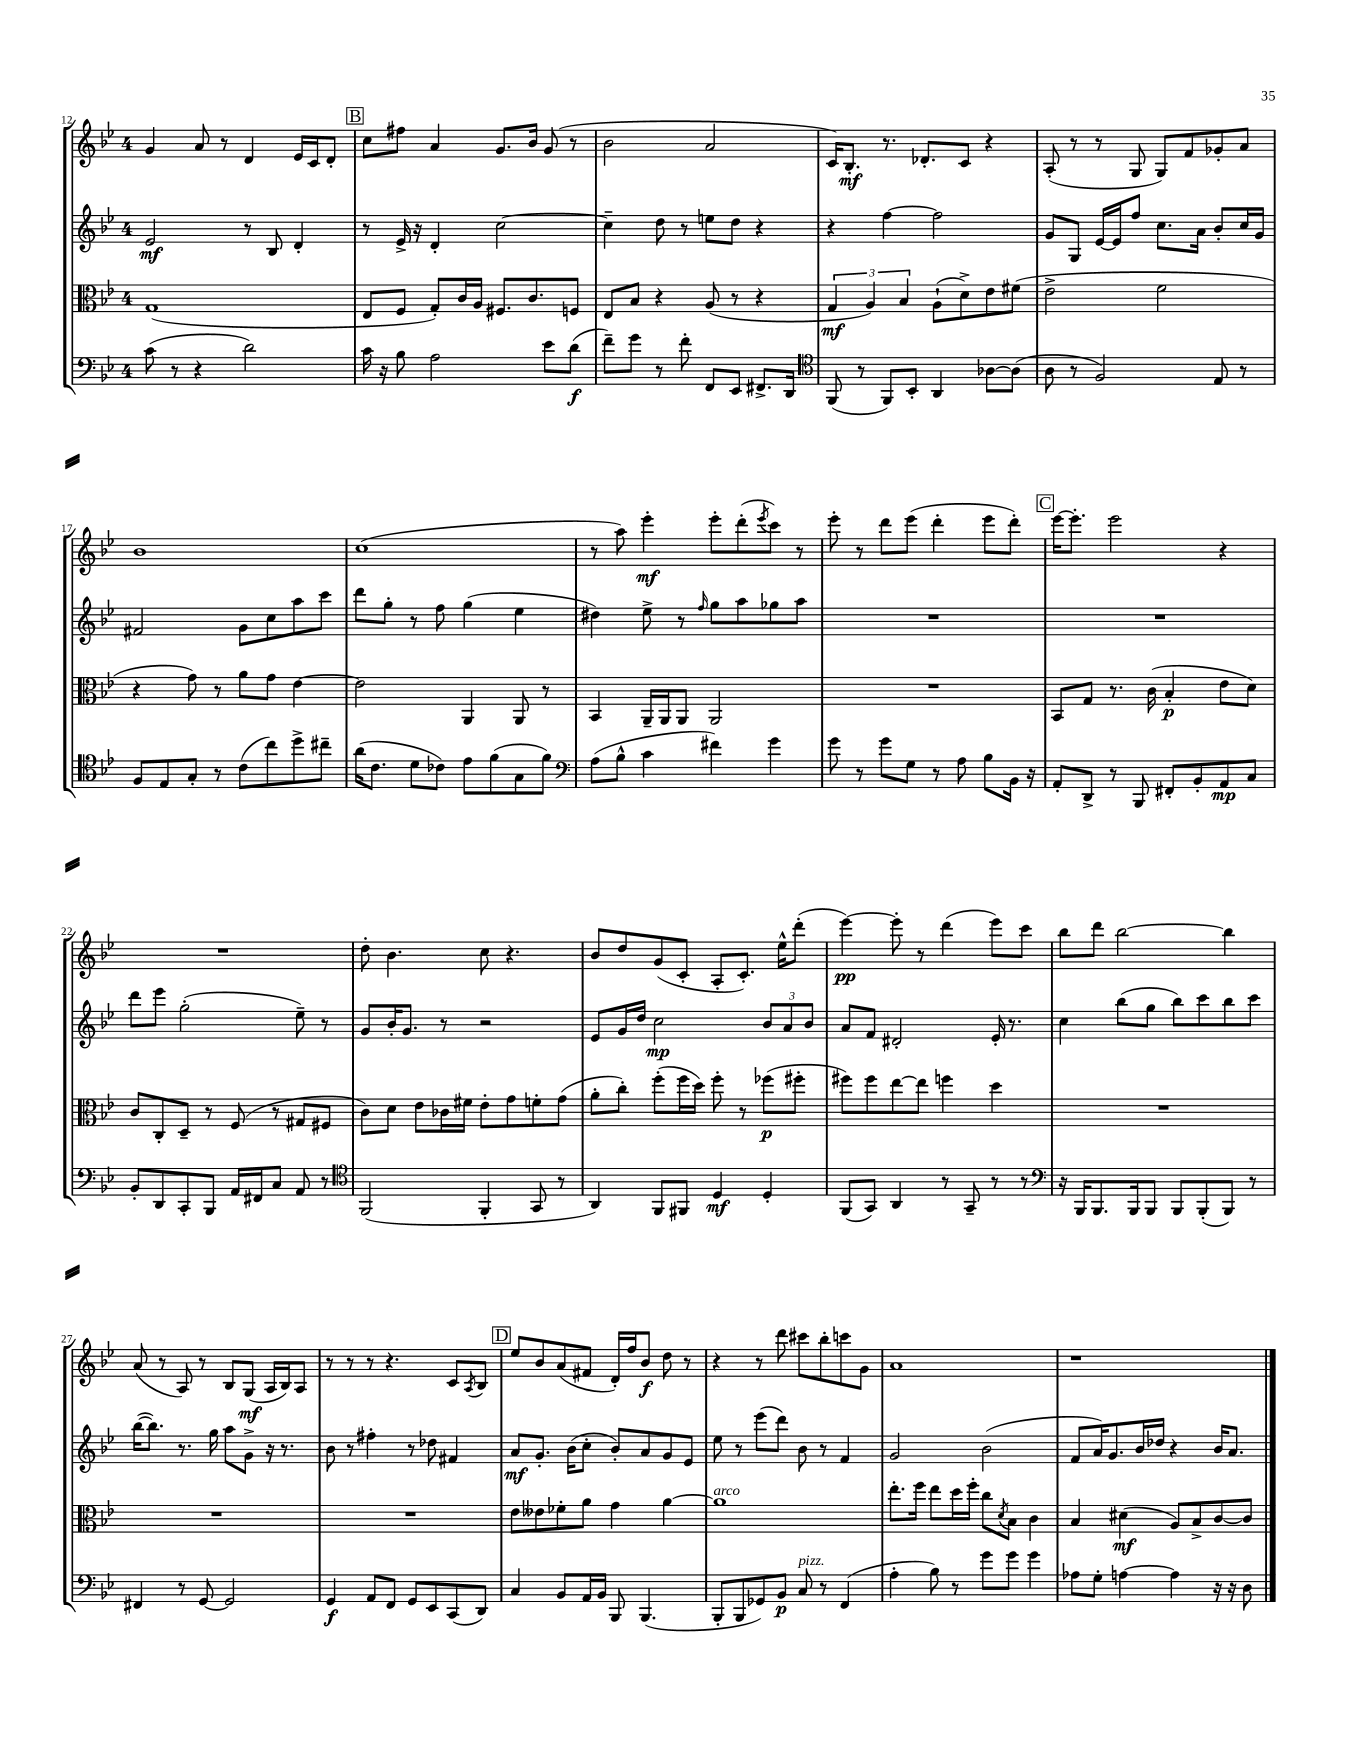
<<
\new StaffGroup <<
\new Staff = "s0" {
    \clef treble \key bes \major \once \override Staff.TimeSignature.style = #'single-digit \time 4/4
    g'4 a'8 r8 d'4 ees'16 c'16 d'8-. |
    \mark \markup { \box "B" } c''8 fis''8 a'4 g'8. bes'16 g'8( r8 |
    bes'2 a'2 |
    c'16) bes8.-.\mf r8. des'8.-. c'8 r4 |
    a8-.( r8 r8 g8 g8) f'8 ges'8-. a'8 |
    bes'1 |
    c''1( |
    r8 a''8) ees'''4-.\mf ees'''8-. d'''8-.( \acciaccatura { ees'''8 } c'''8) r8 |
    ees'''8-. r8 d'''8 ees'''8( d'''4-. ees'''8 d'''8-.) |
    \mark \markup { \box "C" } ees'''16~ ees'''8.-. ees'''2 r4 |
    R1 |
    d''8-. bes'4. c''8 r4. |
    bes'8 d''8 g'8( c'8-. a8-. c'8.-.) ees''16-^ d'''8-.( |
    ees'''4~\pp) ees'''8-. r8 d'''4( ees'''8) c'''8 |
    bes''8 d'''8 bes''2~ bes''4 |
    a'8( r8 a8) r8 bes8 g8\mf( a16 bes16) a8 |
    r8 r8 r8 r4. c'8 \acciaccatura { a8 } bes8 |
    \mark \markup { \box "D" } ees''8 bes'8 a'8( fis'8 d'16-.) f''16 bes'8\f d''8 r8 |
    r4 r8 d'''8 cis'''8 bes''8-. c'''8 g'8 |
    a'1 |
    r1 \bar "|." |
}
\new Staff = "s1" {
    \clef treble \key bes \major \once \override Staff.TimeSignature.style = #'single-digit \time 4/4
    ees'2\mf r8 bes8 d'4-. |
    \mark \markup { \box "B" } r8 ees'16-> r16 d'4-. c''2~ |
    c''4-- d''8 r8 e''8 d''8 r4 |
    r4 f''4~ f''2 |
    g'8 g8 ees'16~ ees'16 f''8 c''8. a'16 bes'8-. c''16 g'16 |
    fis'2 g'8 c''8 a''8 c'''8 |
    d'''8 g''8-. r8 f''8 g''4( ees''4 |
    dis''4) ees''8-> r8 \grace { f''16 } g''8 a''8 ges''8 a''8 |
    R1 |
    \mark \markup { \box "C" } R1 |
    d'''8 ees'''8 g''2-.( ees''8--) r8 |
    g'8 bes'16-. g'8. r8 r2 |
    ees'8 g'16 d''16 c''2\mp \tuplet 3/2 { bes'8 a'8 bes'8 } |
    a'8 f'8 dis'2-. ees'16-. r8. |
    c''4 bes''8( g''8 bes''8) c'''8 bes''8 c'''8 |
    bes''16~( bes''8.) r8. g''16 a''8 g'8-> r16 r8. |
    bes'8 r8 fis''4-. r8 des''8 fis'4 |
    \mark \markup { \box "D" } a'8\mf g'8.-. bes'16( c''8-. bes'8-.) a'8 g'8 ees'8 |
    ees''8 r8 ees'''8( d'''8) bes'8 r8 f'4 |
    g'2 bes'2( |
    f'8 a'16) g'8. bes'16 des''16 r4 bes'16 a'8. \bar "|." |
}
\new Staff = "s2" {
    \clef alto \key bes \major \once \override Staff.TimeSignature.style = #'single-digit \time 4/4
    g1( |
    \mark \markup { \box "B" } ees8 f8 g8-.) c'16 a16 fis8. c'8. f8 |
    ees8 bes8 r4 a8( r8 r4 |
    \tuplet 3/2 { g4\mf a4) bes4 } a8-!( d'8->) ees'8 fis'8( |
    ees'2-> f'2 |
    r4 g'8) r8 a'8 g'8 ees'4~ |
    ees'2 a,4 a,8 r8 |
    bes,4 a,16-- a,16 a,8 a,2 |
    R1 |
    \mark \markup { \box "C" } bes,8 g8 r8. c'16( bes4-.\p ees'8 d'8) |
    c'8 c8-. d8-- r8 f8( r8 gis8 fis8 |
    c'8) d'8 ees'8 ces'16 fis'16 ees'8-. g'8 f'8-. g'8( |
    a'8-. c''8-.) f''8-.( f''16 d''16) f''8-. r8 fes''8\p( fis''8-. |
    fis''8) fis''8 ees''8~ ees''8 f''4 d''4 |
    R1 |
    R1 |
    R1 |
    \mark \markup { \box "D" } ees'8 eeses'8 fes'8-. a'8 g'4 a'4~ |
    a'1^\markup { \italic "arco" } |
    ees''8.-. f''16 ees''8 d''16 f''16-. c''8 \acciaccatura { d'8 } bes8 c'4 |
    bes4 dis'4\mf( a8) bes8-> c'8~ c'8 \bar "|." |
}
\new Staff = "s3" {
    \clef bass \key bes \major \once \override Staff.TimeSignature.style = #'single-digit \time 4/4
    c'8( r8 r4 d'2) |
    \mark \markup { \box "B" } c'16 r16 bes8 a2 ees'8 d'8\f( |
    f'8--) g'8 r8 f'8-. f,8 ees,8 fis,8.-> d,16 |
    \clef tenor f,8( r8 f,8) bes,8-. a,4 aes8~ aes8( |
    a8 r8 f2) ees8 r8 |
    f8 ees8 g8-. r8 c'8( c''8) d''8-> cis''8-- |
    a'16( c'8. d'8 ces'8) ees'8 f'8( g8 f'8) |
    \clef bass a8( bes8-^ c'4 fis'4) g'4 |
    g'8 r8 g'8 g8 r8 a8 bes8 bes,16 r16 |
    \mark \markup { \box "C" } a,8-. d,8-> r8 bes,,8 fis,8-. bes,8-. a,8\mp c8 |
    bes,8-. d,8 c,8-. bes,,8 a,16 fis,16 c8 a,8 r8 |
    \clef tenor f,2( f,4-. g,8 r8 |
    a,4) f,8 fis,8 d4\mf d4-. |
    f,8( g,8) a,4 r8 g,8-- r8 r8 |
    \clef bass r16 bes,,16 bes,,8. bes,,16 bes,,8 bes,,8 bes,,8-.( bes,,8) r8 |
    fis,4 r8 g,8~ g,2 |
    g,4\f a,8 f,8 g,8 ees,8 c,8( d,8) |
    \mark \markup { \box "D" } c4 bes,8 a,16 bes,16 bes,,8 bes,,4.( |
    bes,,8-. bes,,8 ges,8) bes,8\p c8^\markup { \italic "pizz." } r8 f,4( |
    a4-. bes8) r8 g'8 g'8 g'4 |
    aes8 g8-. a4~ a4 r16 r16 d8 \bar "|." |
}
>>
>>
\layout { \context { \Score currentBarNumber = #12 } }
